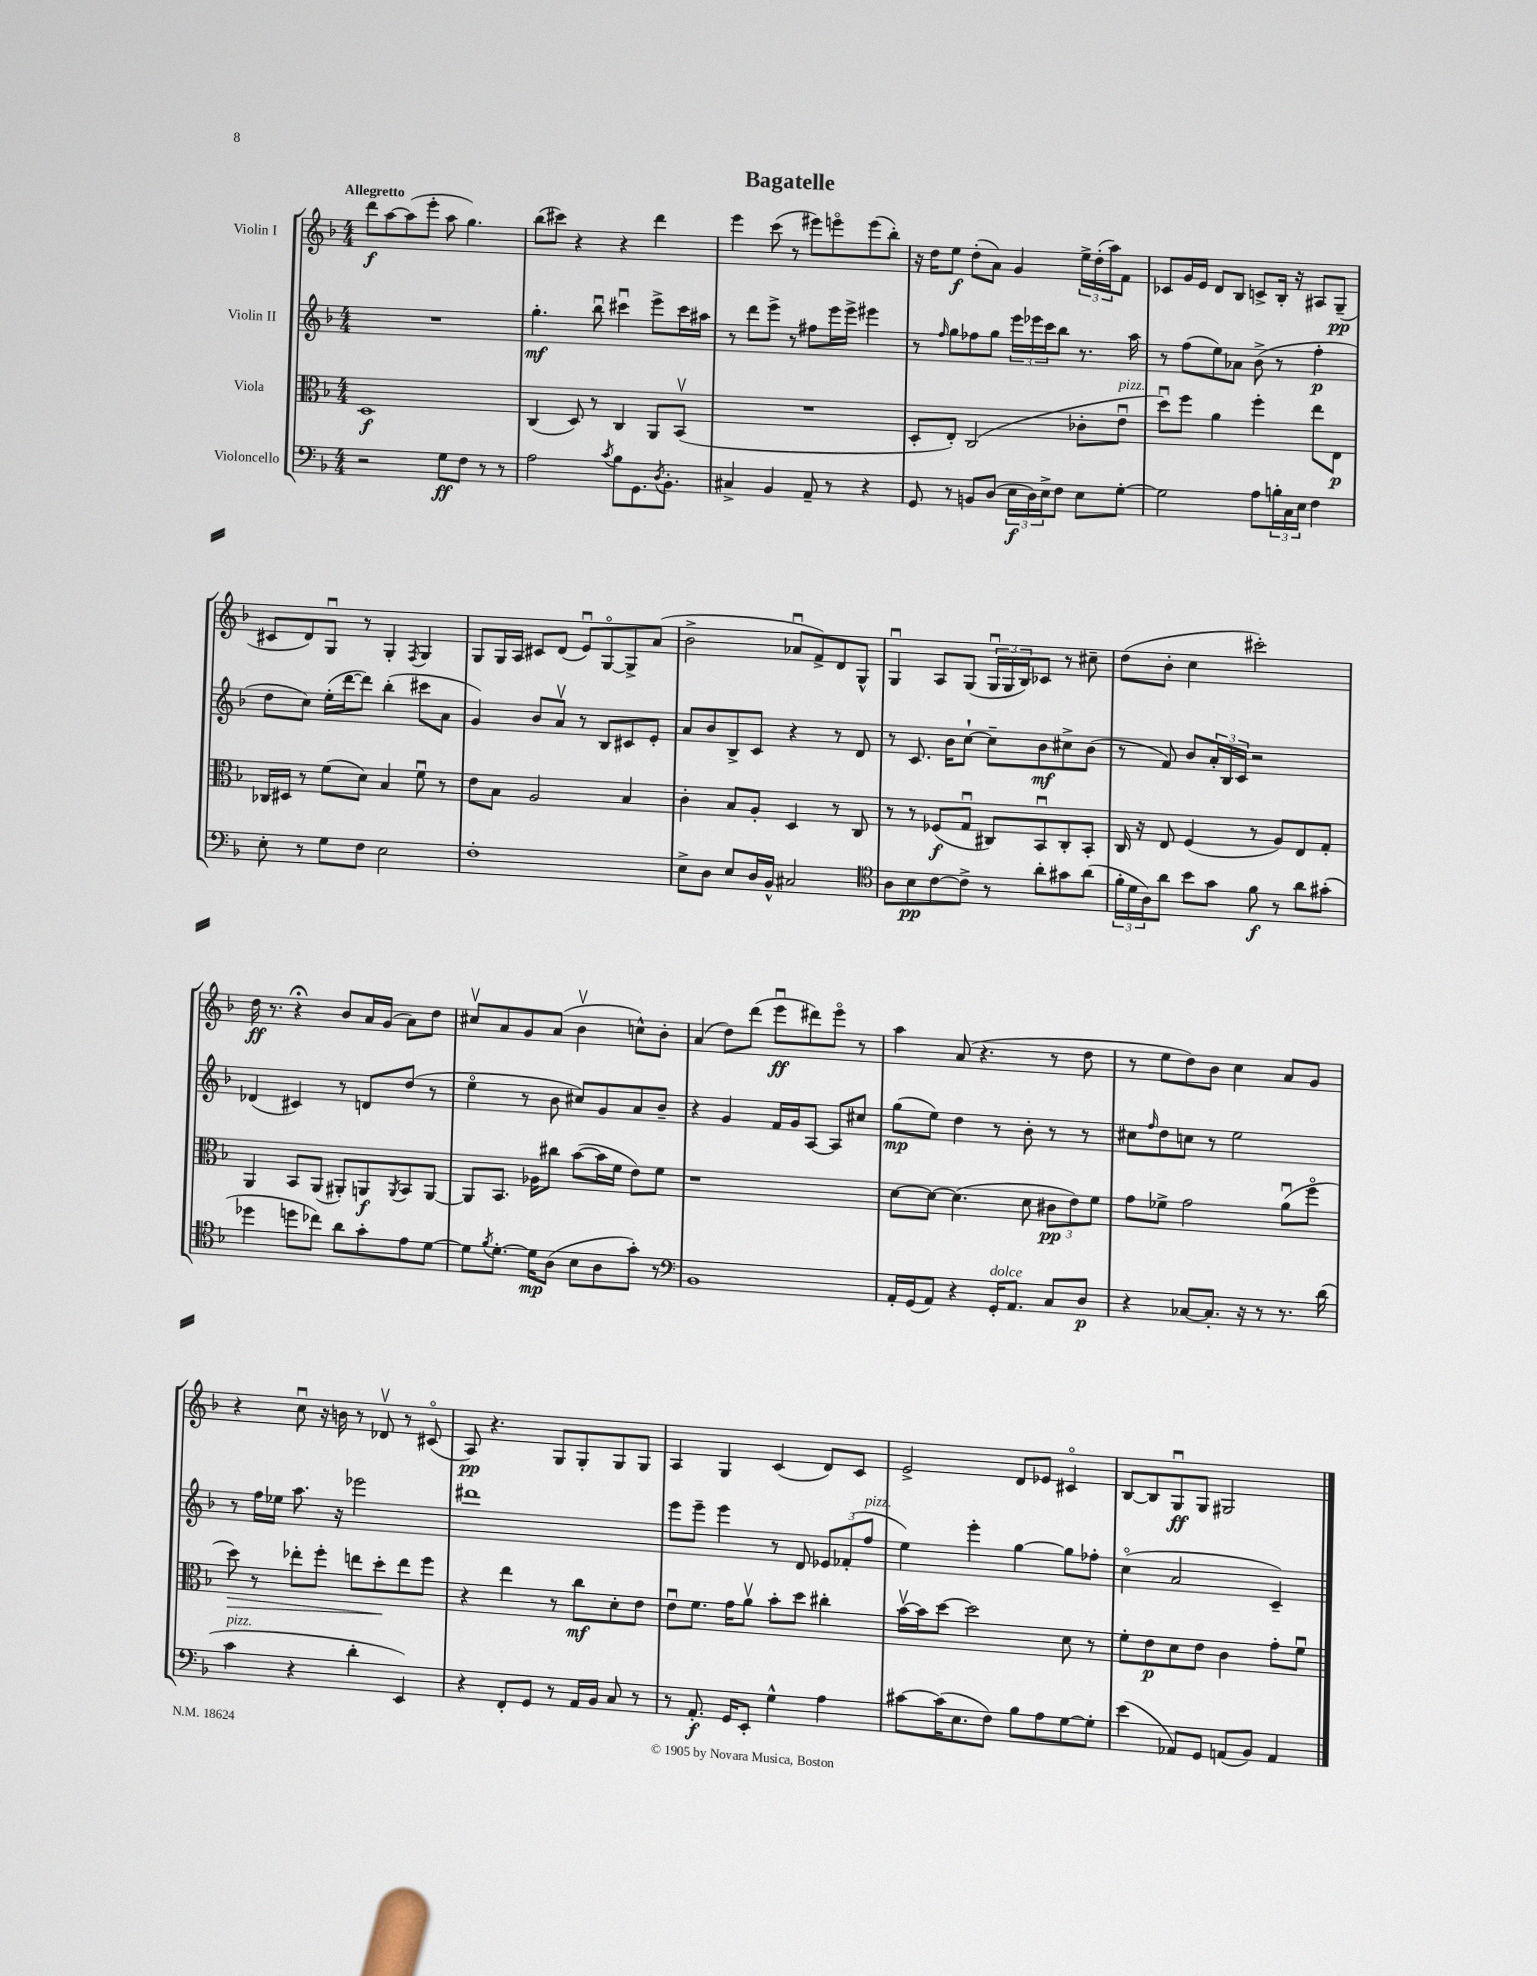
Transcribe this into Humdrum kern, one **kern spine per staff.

**kern	**kern	**kern	**kern
*staff4	*staff3	*staff2	*staff1
*clefF4	*clefC3	*clefG2	*clefG2
*k[b-]	*k[b-]	*k[b-]	*k[b-]
*M4/4	*M4/4	*M4/4	*M4/4
2r	1D	1r	8ddd
.	.	.	[8aa
.	.	.	(8aa]
.	.	.	8eee'
8G	.	.	8aa
8F	.	.	4.gg)
8r	.	.	.
8r	.	.	.
=	=	=	=
2A	(4C	4.gg'	(8bb-
.	.	.	8ccc#)
.	8D)	.	4r
.	8r	8bb-u	.
8qc	.	.	.
8B-	4C	4ccc#u	4r
8.GG	.	.	.
.	8AA	8eee^	4ddd
8qD	.	.	.
8.BB-'	.	.	.
.	(8BB-v	16ccc#	.
.	.	16aa#	.
=	=	=	=
4C#^	1r	8r	4eee
.	.	8ddd	.
4BB-	.	8eee^	(8ccc
.	.	8r	8r
8AA~	.	8ff#	8eee#)
8r	.	16eee	8eeeo
.	.	16eee^	.
4r	.	4eee#	(8eee
.	.	.	8bb-')
=	=	=	=
8GG	8D'	8r	16r
.	.	.	16dd
.	.	16qqff	.
8r	8E')	8gg	8ee
8BB	(2C	8ff-	(8dd'
(8D	.	8gg	8a)
24E	.	24eee	4g
24D)	.	24eee-	.
24E^	.	24ccc	.
8F	.	8bb-	.
8E	8c-'	8.r	24ee^
.	.	.	(24dd'
.	.	.	24aa)
[8G'	8eu	.	8f
.	.	16aa	.
=	=	=	=
2G]	8ddu)	8r	8c-
.	8ff	(8ff	16g
.	.	.	16e
.	4a	8ee)	8d
.	.	8a-	8B-
8A	4ff'	(8b-^	8c^
24B'	.	8r	16B-'
24C	.	.	.
.	.	.	16r
24E	.	.	.
4F	8ee	4ff'	8A#
.	8E	.	(8G~
=	=	=	=
8E'	16C-	8dd	8c#
.	16D#	.	.
8r	8r	8cc)	8d)
8G	(8f	(16ee'	8Gu
.	.	[16ddd	.
8F	8d)	8ddd])	8r
2E	4B-	(4bb-'	4G'
.	.	.	8qF
.	8fu	8ccc#	4G
.	8r	8a	.
=	=	=	=
1F'	8e	4g)	8G
.	8B-	.	16G
.	.	.	16A
.	2A	8b-	8c#
.	.	8av	(8d
.	.	8r	8eu)
.	.	8B-	[8Go
.	4B-	8c#	8G^]
.	.	8e'	(8a
=	=	=	=
8E^	4c'	8a	2b-^
8D	.	8b-	.
8E	8B-	8B-^	.
16D	8A'	8c	.
16BB-^^	.	.	.
2C#	4D	4r	8a-u
.	.	.	8f^)
.	8r	8r	8d
.	8C	8d	8G^^
=	=	=	=
*clefC4	*	*	*
8A	8r	8r	4Gu
8B-	8r	8.c	.
[8c	(8F-	.	8A
.	.	16b-	.
8c^]	8Gu	[8cc`	(8G
8r	8C#)	8cc~]	24Gu
.	.	.	24G
.	.	.	24B-)
8a'	8BB-u	8b-	8c-
8g#	8C#'	8cc#^	8r
(8a	8BB-'	(8b-	8cc#~
=	=	=	=
24f'	16C	8r	(8dd
24d	.	.	.
.	16r	.	.
24A)	.	.	.
8a	8E	8f)	8b-'
8b-	(4F	8b-	4cc
8g	.	24a'	.
.	.	24B-	.
.	.	24c	.
8f	8r	2r	2ccc#')
8r	8A)	.	.
8a	8E	.	.
(8g#'	8G'	.	.
=	=	=	=
4dd-	4AA	(4d-	16dd
.	.	.	8.r
8dd	8BB-	4c#)	4r;
8cc-)	(8AA	.	.
8a	8AA#')	8r	8b-
8g'	8AA	8d	16a
.	.	.	(16g
.	8qAA	.	.
8e	8BB-	(8dd	8a)
[8d	[8AA	8r	8dd
=	=	=	=
8d]	8AA]	4eeo	8cc#v
8qf	.	.	.
[8.d'	8.BB-	.	8a
.	.	8r	8g
16d]	16A-	.	.
(8A	8cc#	8b-	(8a
8B-	([8b-	8cc#)	4b-v
8A	16b-]	8g	.
.	16f	.	.
8g')	8e)	8a	8cc^^)
8r	8f	8b-~	8b-'
=	=	=	=
*clefF4	*	*	*
1BB-	1r	4r	(4a
.	.	4g	8dd)
.	.	.	(8ddd
.	.	16f	8eeeu
.	.	16g	.
.	.	[8A	8ddd#)
.	.	8A]	8eeeo
.	.	8cc#	8r
=	=	=	=
16AA'	[8d	(8gg	4aa
(16GG	.	.	.
8AA)	8d_	8ee)	.
4r	(4.d]	4dd	(8a
.	.	.	4.r
16GG'	.	8r	.
8.AA	.	.	.
.	8d	8b-'	.
8C	12c#	8r	8r
.	12e)	.	.
8D	.	8r	8dd
.	12f	.	.
=	=	=	=
4r	8g	8cc#	8r
.	.	16qqff	.
.	8f-^	8dd	8ee
[8C-	2g	8cc	8dd)
8.C-']	.	8r	8b-
.	.	2ee	4cc
16r	.	.	.
8r	.	.	.
8.r	(8au	.	8a
.	8ffo	.	8g
(16d	.	.	.
=	=	=	=
4c	8dd)	8r	4r
.	8r	16ff	.
.	.	16ee-	.
4r	8ee-'	8.aa	8ccu
.	8ff'	.	16r
.	.	16r	16b
4d'	8ee	2eee-	8r
.	8dd'	.	8d-v
4EE)	8ee	.	8r
.	8ff	.	(8c#o
=	=	=	=
4r	4r	1ddd#	8A)
.	.	.	4.r
8FF'	4ee	.	.
8GG	.	.	.
8r	8r	.	8G
16AA	8cc	.	8G'
16BB-	.	.	.
8C	8d'	.	8G
8r	8e	.	8G
=	=	=	=
8r	8eu	8eee	4A
8.AA'	8.f	8eee~	.
.	.	4eee	4G
16GG	16g	.	.
8EE'	8av	.	.
4G^^	8b-'	8r	(4c
.	8dd	8d	.
4A	4cc#'	12e-	8d)
.	.	(12f-'	.
.	.	.	8c
.	.	12ff	.
=	=	=	=
[8c#	[16b-v	4ee)	2e^
.	16b-]	.	.
(16c#]	[8dd	.	.
8.E	.	.	.
.	2dd]	4eee'	.
8F)	.	.	.
8B-	.	[4gg	8d
8A	.	.	8e-
[8G	8d	8gg]	4c#o
8G']	8r	8ff-'	.
=	=	=	=
(4e	8f'	(4cco	[8B-
.	8e	.	8B-]
8AA-)	8d	2a	8Gu
8GG	8e	.	8G
(8AA	4c	.	2G#
8BB-)	.	.	.
4AA	8g'	4c~)	.
.	8fu	.	.
==	==	==	==
*-	*-	*-	*-
